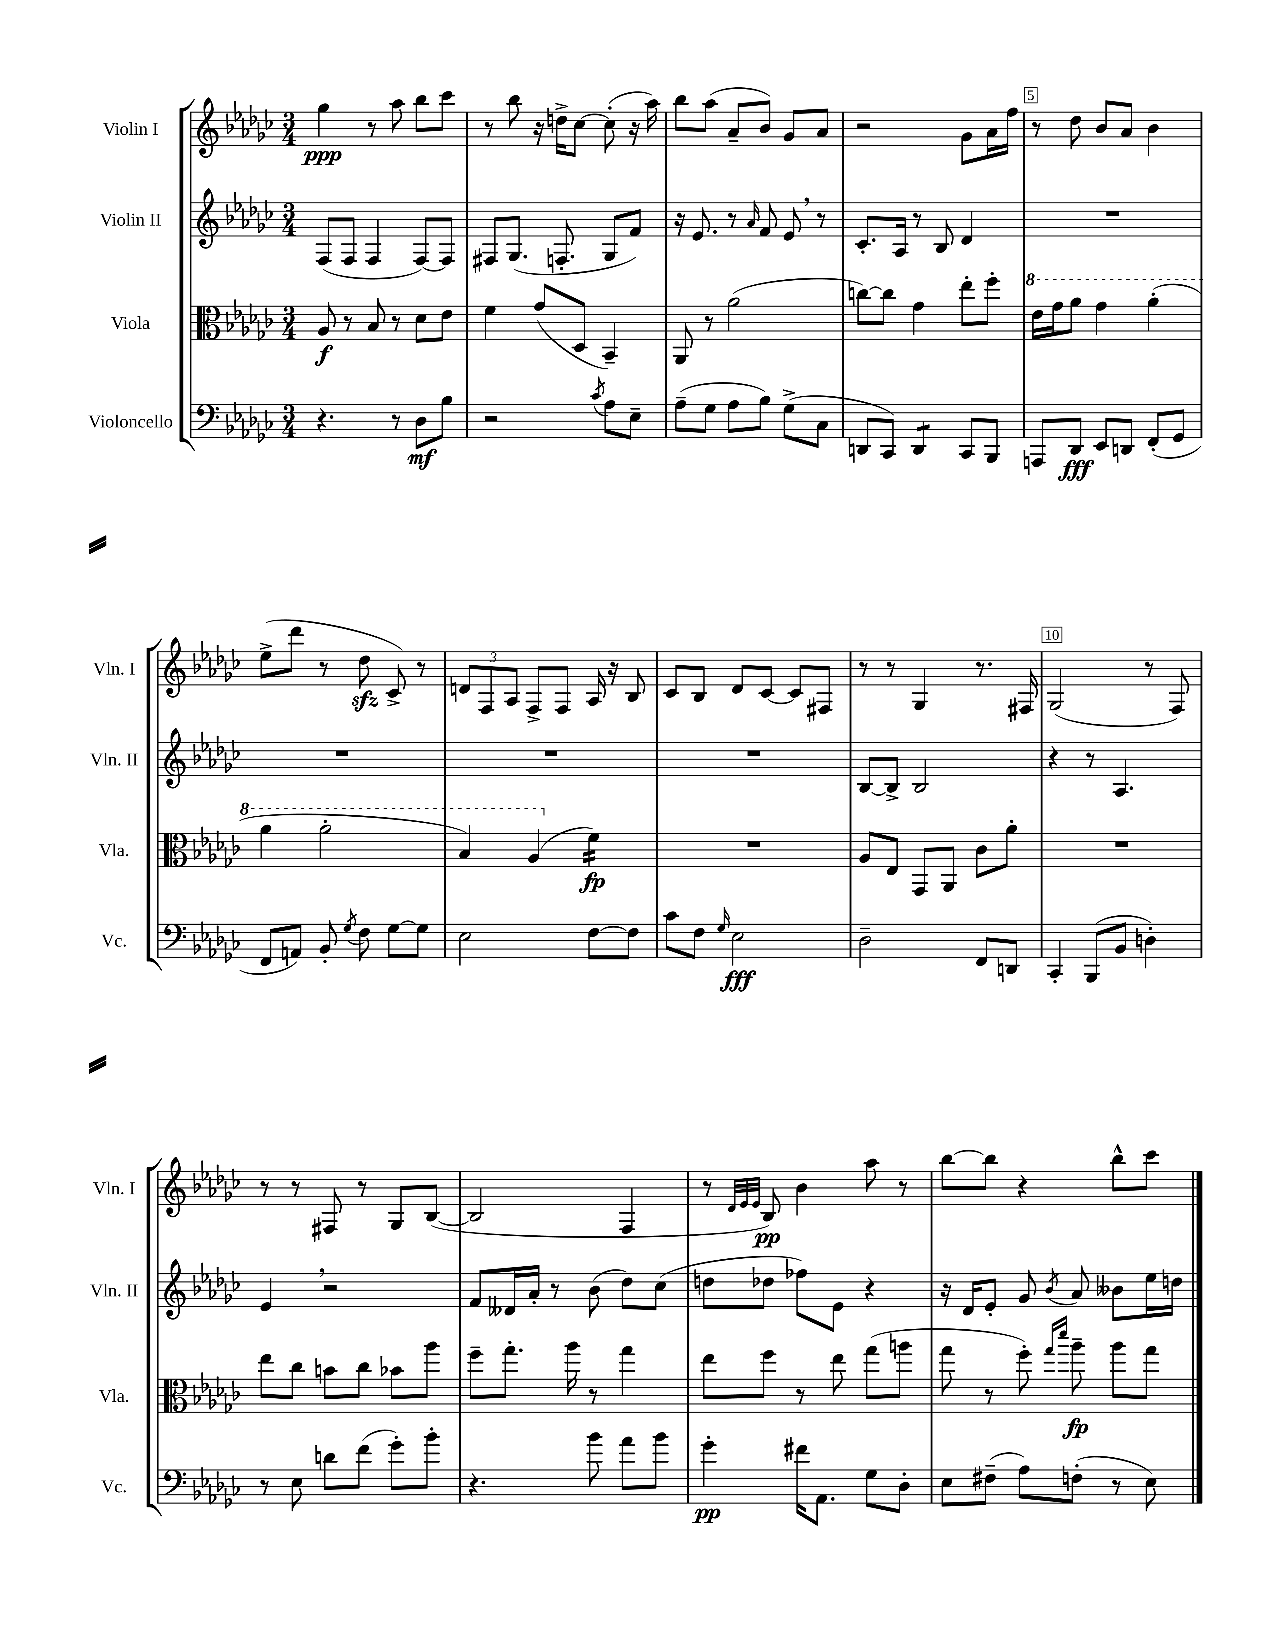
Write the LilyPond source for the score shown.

<<
\new StaffGroup <<
\new Staff = "s0" \with { instrumentName = "Violin I" shortInstrumentName = "Vln. I" } {
    \clef treble \key ges \major \numericTimeSignature \time 3/4
    \autoBeamOff ges''4\ppp r8 aes''8 bes''8[ ces'''8] |
    r8 bes''8 r16 d''16[-> ces''8]~ ces''8-.( r16 aes''16) |
    bes''8[ aes''8]( aes'8[-- bes'8]) ges'8[ aes'8] |
    r2 ges'8[ aes'16 f''16] |
    r8 des''8 bes'8[ aes'8] bes'4 |
    ees''8[->( des'''8] r8 des''8\sfz ces'8->) r8 |
    \tuplet 3/2 { d'8[ f8 aes8] } f8[-> f8] aes16 r16 bes8 |
    ces'8[ bes8] des'8[ ces'8]~ ces'8[ fis8] |
    r8 r8 ges4 r8. fis16 |
    ges2( r8 f8) |
    r8 r8 fis8 r8 ges8[ bes8]~( |
    bes2 f4 |
    r8 \grace { des'32[ ees'32 ees'32] } bes8\pp) bes'4 aes''8 r8 |
    bes''8[~ bes''8] r4 bes''8[-^ ces'''8] \bar "|." |
}
\new Staff = "s1" \with { instrumentName = "Violin II" shortInstrumentName = "Vln. II" } {
    \clef treble \key ges \major \numericTimeSignature \time 3/4
    \autoBeamOff f8[( f8] f4 f8[~) f8] |
    fis8[ ges8.]( f8.-. ges8[ f'8]) |
    r16 ees'8. r8 \grace { aes'16 } f'8 ees'8 \breathe r8 |
    ces'8.[-. aes16] r8 bes8 des'4 |
    R2. |
    R2. |
    R2. |
    R2. |
    bes8[~ bes8]-> bes2 |
    r4 r8 aes4. |
    ees'4 \breathe r2 |
    f'8[ deses'16 aes'16]-. r8 bes'8( des''8[) ces''8]( |
    d''8[ des''8] fes''8[) ees'8] r4 |
    r16 des'16[ ees'8]-. ges'8 \acciaccatura { bes'8 } aes'8 beses'8[ ees''16 d''16] \bar "|." |
}
\new Staff = "s2" \with { instrumentName = "Viola" shortInstrumentName = "Vla." } {
    \clef alto \key ges \major \numericTimeSignature \time 3/4
    \autoBeamOff aes8\f r8 bes8 r8 des'8[ ees'8] |
    f'4 ges'8[( des8] bes,4--) |
    aes,8 r8 aes'2( |
    c''8[~) c''8] ges'4 ees''8[-. f''8]-. |
    \ottava #1 ees''16[ ges''16 aes''8] ges''4 aes''4-.( |
    aes''4 aes''2-. |
    bes'4) aes'4( \ottava #0 f'4:16\fp) |
    R2. |
    aes8[ ees8] ges,8[ aes,8] ces'8[ aes'8]-. |
    R2. |
    ees''8[ ces''8] b'8[ ces''8] bes'8[ aes''8] |
    f''8[-- ges''8.]-. aes''16 r8 ges''4 |
    ees''8[ f''8] r8 ees''8 ges''8[( a''8] |
    ges''8 r8 f''8-.) \grace { ges''16[ des'''16] } aes''8--\fp aes''8[ ges''8] \bar "|." |
}
\new Staff = "s3" \with { instrumentName = "Violoncello" shortInstrumentName = "Vc." } {
    \clef bass \key ges \major \numericTimeSignature \time 3/4
    \autoBeamOff r4. r8 des8[\mf bes8] |
    r2 \acciaccatura { ces'8 } aes8[ ees8]-- |
    aes8[--( ges8] aes8[ bes8]) ges8[->( ces8] |
    d,8[ ces,8]) d,4:8 ces,8[ bes,,8] |
    a,,8[ des,8]\fff ees,8[ d,8] f,8[-.( ges,8] |
    f,8[ a,8]) bes,8-. \acciaccatura { ges8 } f8 ges8[~ ges8] |
    ees2 f8[~ f8] |
    ces'8[ f8] \grace { ges16 } ees2\fff |
    des2-- f,8[ d,8] |
    ces,4-. bes,,8[( bes,8] d4-.) |
    r8 ees8 d'8[ f'8]( ges'8[-.) bes'8]-. |
    r4. bes'8 aes'8[ bes'8] |
    ges'4-.\pp fis'16[ aes,8.] ges8[ des8]-. |
    ees8[ fis8]--( aes8[) f8]-.( r8 ees8) \bar "|." |
}
>>
>>
\layout { \context { \Score \override BarNumber.break-visibility = ##(#f #t #t) barNumberVisibility = #(every-nth-bar-number-visible 5) \override BarNumber.stencil = #(make-stencil-boxer 0.1 0.3 ly:text-interface::print) } }
